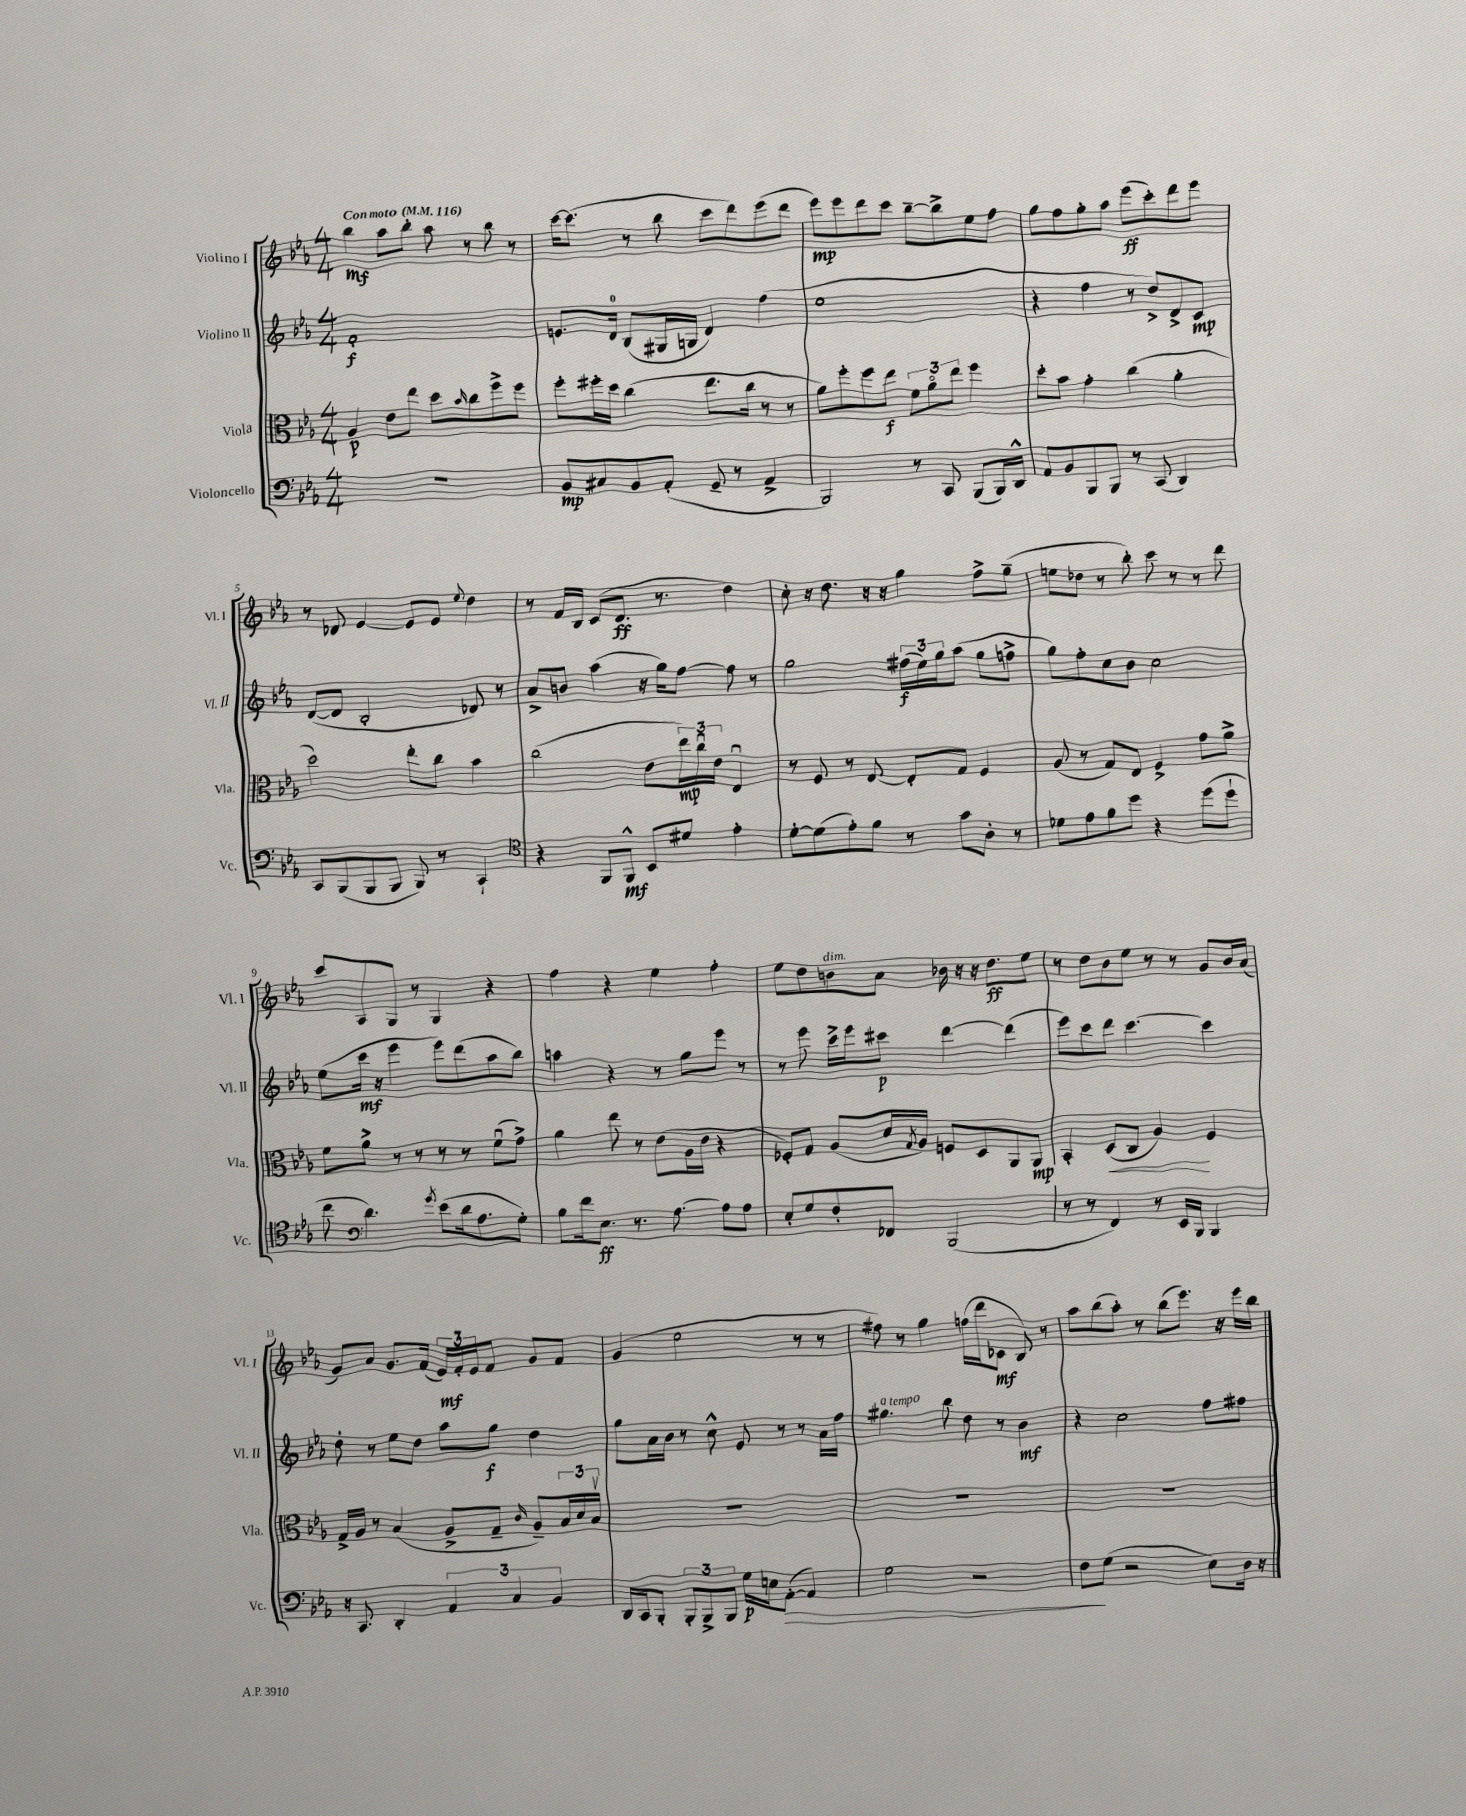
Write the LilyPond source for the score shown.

<<
\new StaffGroup <<
\new Staff = "s0" \with { instrumentName = "Violino I" shortInstrumentName = "Vl. I" } {
    \clef treble \key ees \major \numericTimeSignature \time 4/4 \tempo "Con moto" 4 = 116
    bes''4\mf aes''8 bes''8-. aes''8 r8 bes''8 r8 |
    c'''16~ c'''8.( r8 bes''8 c'''8 d'''8) ees'''8( d'''8 |
    ees'''8\mp) ees'''8 d'''8 c'''8 bes''8~-- bes''8-> ees''8 f''8 |
    g''8 f''8 g''8-. aes''8 ees'''8\ff( c'''8-.) d'''8 ees'''8 |
    r8 des'8 ees'4~ ees'8 ees'8 \appoggiatura { ees''8 } d''4 |
    r8 f'16 bes16 c'8( d'8.\ff r8. d''4) |
    c''8-. r16 d''8. r16 r16 g''4 f''8-> g''8--( |
    e''8 des''8 r8 bes''8-.) c'''8 r8 r8 d'''8 |
    c'''8 aes8 g8 r8 g4 r4 |
    f''4 r4 ees''4 f''4-. |
    ees''8 d''8 b'8^\markup { \italic "dim." } aes'8 bes'16 r16 r16 d''8.\ff ees''8 |
    r8 d''8 bes'8 ees''8 r8 r8 g'8 bes'16 aes'16( |
    g'8) aes'8 g'8. f'16( \tuplet 3/2 { ees'16\mf) f'16-. ees'16 } f'8 g'8 f'8 |
    g'4( ees''2 r8 r8 |
    fis''8) r8 g''4 f''16( d'''16 ces'8\mf bes8) r8 |
    aes''8 bes''8( aes''8-.) r8 bes''8( ees'''8.) r16 ees'''16 bes''16 \bar "|." |
}
\new Staff = "s1" \with { instrumentName = "Violino II" shortInstrumentName = "Vl. II" } {
    \clef treble \key ees \major \numericTimeSignature \time 4/4
    f'1-.\f |
    e'8. d'16-0 bes8( gis16 g16 d'4) f''4( |
    ees''1 |
    r4 f''4 r8 d''8->) d'8-> c'8\mp |
    d'8~( d'8 bes2-. des'8) r8 |
    aes'8-> b'8 aes''4( r16 g''16) f''8~ f''8 r8 |
    g''2 \tuplet 3/2 { fis''16\f( ees''16) g''16 } aes''8( g''8 f''8-> |
    g''8) f''8-. c''8 bes'8 c''2 |
    ees''8( c'''16\mf r16 ees'''4 ees'''8) d'''8( aes''8 bes''8) |
    a''4 r4 r8 g''8 ees'''8 r8 |
    r8 ees'''8 c'''16-> ees'''16 cis'''8\p d'''4~ d'''4( |
    ees'''8) c'''8 d'''8 c'''4.~ c'''4 |
    d''8-. r8 ees''8 d''8 aes''8 g''8\f d''4 |
    g''8 aes'16 bes'16 r8 c''8-^ ees'8 r8 r8 aes'16 f''16 |
    gis''4.^\markup { \italic "a tempo" } bes''8 d''8 r8 bes'4\mf |
    r4 c''2 f''8 fis''8 \bar "|." |
}
\new Staff = "s2" \with { instrumentName = "Viola" shortInstrumentName = "Vla." } {
    \clef alto \key ees \major \numericTimeSignature \time 4/4
    aes4\p ees'8 ees''8 d''8 \grace { bes'16 } c''8 f''8-> f''8 |
    f''8-. fis''16-. d''16 c''4( ees''8. c''16 r8 r8 |
    aes'8) f''8-. f''8 ees''8\f \tuplet 3/2 { f'8 aes'8\flageolet ees''8 } f''4 |
    d''8-. bes'8 g'4-. c''4( aes'4-. |
    d''2) ees''8-. c''8 bes'4 |
    c''2( ees'8 \tuplet 3/2 { ees''16\mp) c''16\downbow ees'16 } ees4\downbow |
    r8 f8 r8 ees8~ ees8-. g8 f4 |
    aes8( r8 g8) ees8 f4-> g'8 aes'8-> |
    f'8 aes'8-> r8 r8 r8 r8 f'8\downbow( g'8->) |
    aes'4 ees''8 r8 ees'8( aes16 ees'16 r4 |
    fes8-.) g8 aes8( d'16 \acciaccatura { g8 } aes16) f8 d8 aes,8 aes,8\mp |
    bes,4-. d8\<( c8 aes4\!) f4 |
    g16-> aes16 r8 bes4( aes8-> g8-- \grace { c'16 } aes8--) \tuplet 3/2 { bes16 d'16 bes16\upbow } |
    R1 |
    R1 |
    R1 \bar "|." |
}
\new Staff = "s3" \with { instrumentName = "Violoncello" shortInstrumentName = "Vc." } {
    \clef bass \key ees \major \numericTimeSignature \time 4/4
    R1 |
    bes,8\mp cis8 bes,8 aes,8-.( g,8-- r8 aes,4-> |
    bes,,2) r8 c,8 bes,,8( bes,,16) d,16-^ |
    aes,8 bes,8 bes,,8 bes,,8 r8 c,8( d,4) |
    c,8 bes,,8( bes,,8 bes,,8 bes,,8) r8 c,4-! |
    \clef tenor r4 f,8 f,8-^\mf bes,8 dis'8 ees'4-. |
    d'8~-. d'8( ees'8-.) f'8 r8 g'8 aes8-. r8 |
    des'8 ees'8 f'8 d''8 r4 d''8( d''8-! |
    c''8 \clef bass d'4.) \acciaccatura { g'8 } ees'8( d'16 aes8. g8-.) |
    bes8 f'16 ees8.\ff r8. aes8.~ aes8 aes8 |
    ees8-. g8 f8-. fes,8 bes,,2( |
    r8 r8 f,4) r8 ees,16 bes,,16 bes,,4 |
    r16 c,8. d,4-. \tuplet 3/2 { aes,4 c4 bes,4 } |
    d,16 c,16 bes,,8-. \tuplet 3/2 { bes,,8-. bes,,8-> bes,,8 } g16\p e16 aes,8~-.\>( aes,4) |
    g2 r2 |
    f8\! g8( r2 ees8) d16 r16 \bar "|." |
}
>>
>>
